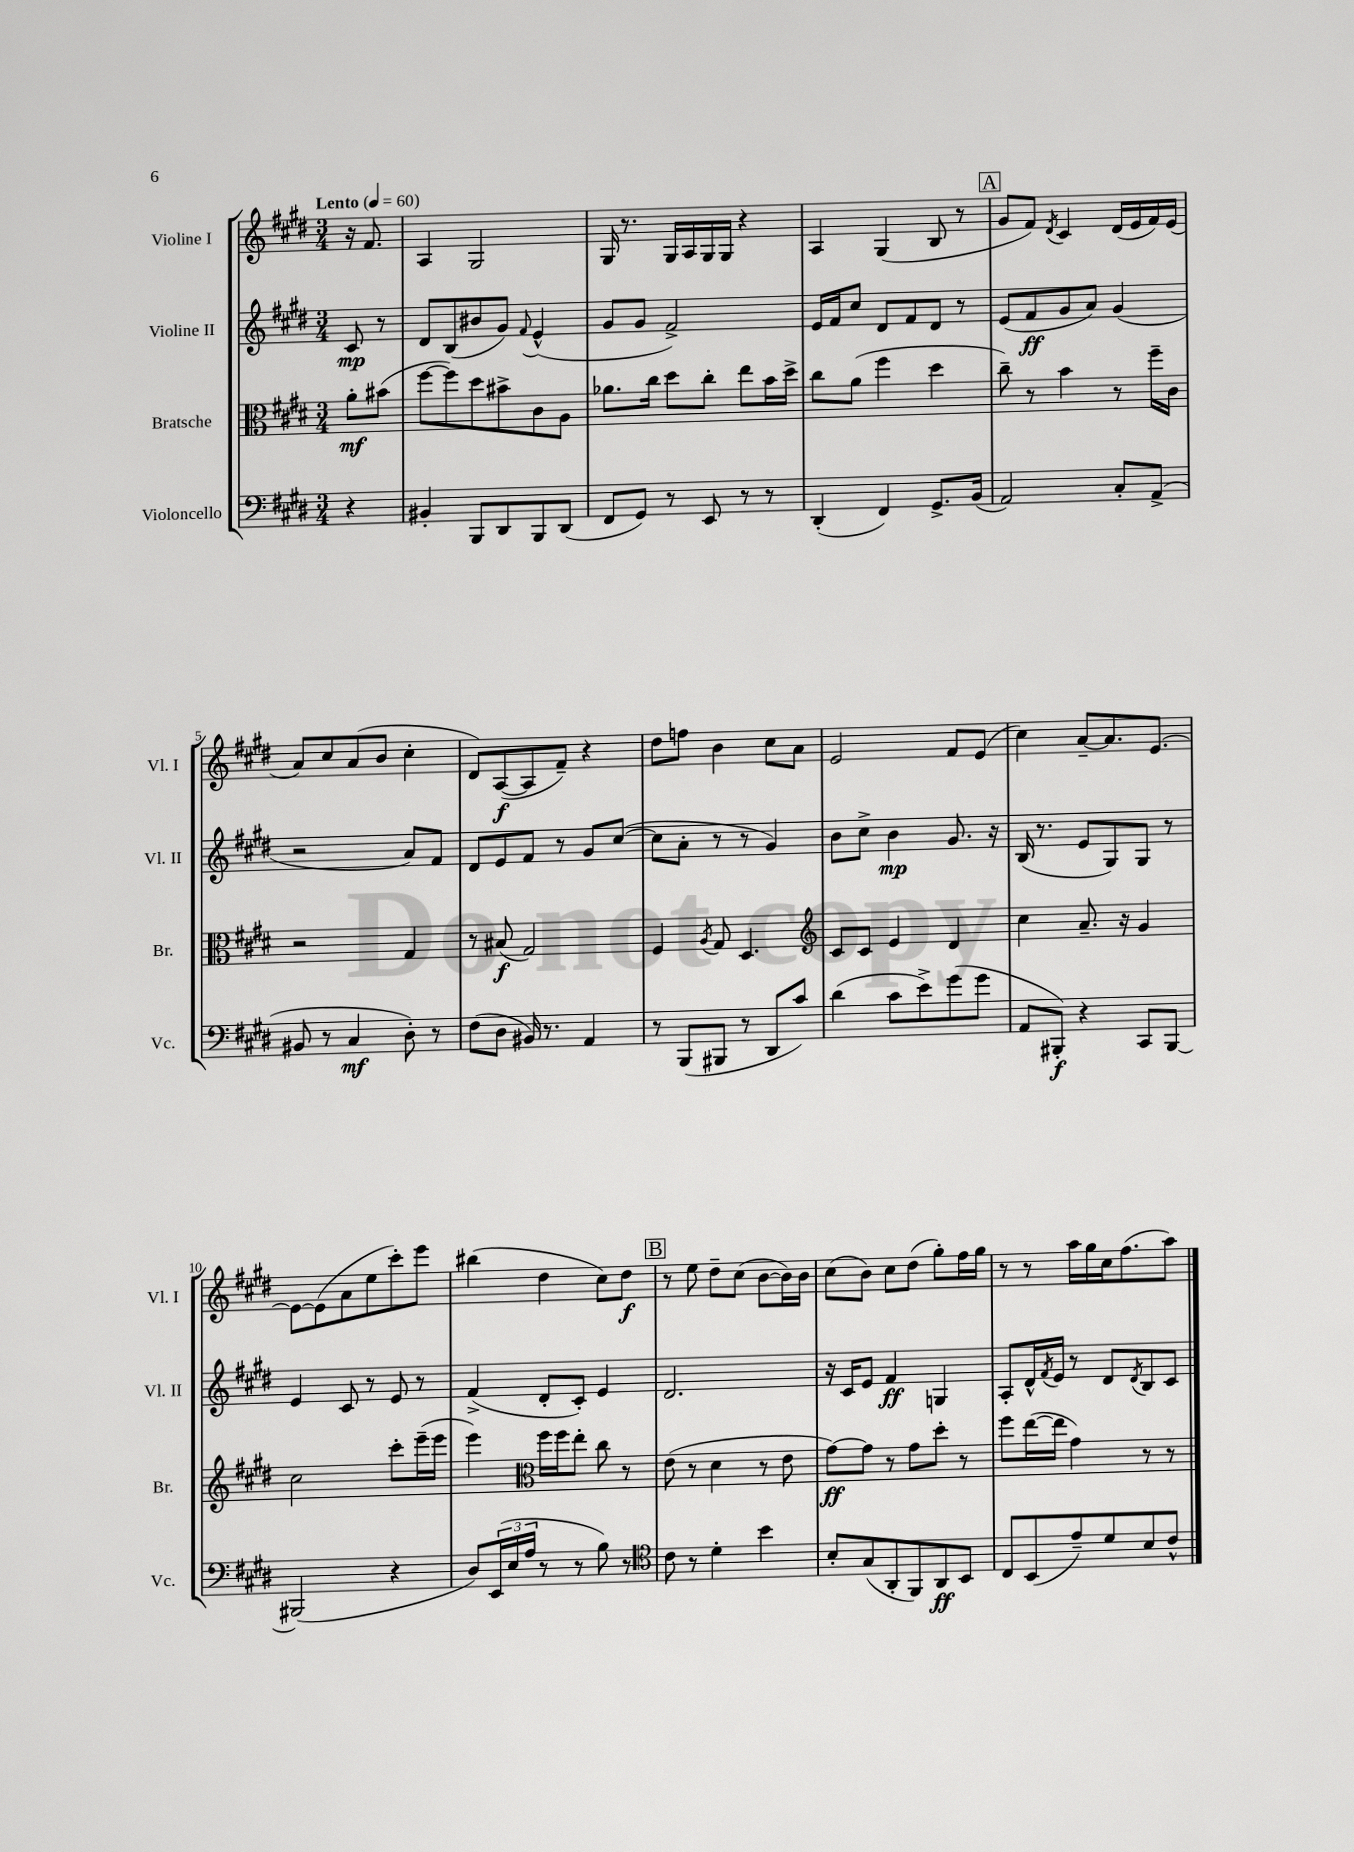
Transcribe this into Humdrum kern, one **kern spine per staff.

**kern	**kern	**kern	**kern
*staff4	*staff3	*staff2	*staff1
*clefF4	*clefC3	*clefG2	*clefG2
*k[f#c#g#d#]	*k[f#c#g#d#]	*k[f#c#g#d#]	*k[f#c#g#d#]
*M3/4	*M3/4	*M3/4	*M3/4
*MM60	*MM60	*MM60	*MM60
4r	8a'	8c#	16r
.	.	.	8.f#
.	(8b#	8r	.
=	=	=	=
4BB#'	[8ff#	8d#	4A
.	8ff#])	(8B	.
8BBB	8dd#	8b#	2G#
8DD#	8b#^	8g#)	.
.	.	8qqf#	.
8BBB	8c#	(4e^^	.
(8DD#	8A	.	.
=	=	=	=
8FF#	8.a-	8g#	16G#
.	.	.	8.r
8GG#)	.	8g#	.
.	16cc#	.	.
8r	8dd#	2f#^)	16G#
.	.	.	16A
8EE	8cc#'	.	16G#
.	.	.	16G#
8r	8ee	.	4r
8r	16b	.	.
.	16dd#^	.	.
=	=	=	=
(4DD#'	8cc#	16e	4A
.	.	16f#	.
.	(8a	8cc#	.
4FF#)	4ff#	8d#	(4G#
.	.	8f#	.
8.GG#^	4dd#	8d#	8B
.	.	8r	8r
(16BB	.	.	.
=	=	=	=
2AA)	8cc#~)	(8e	8g#
.	8r	8f#	8f#)
.	.	.	8qd#
.	4b	8g#	4c#
.	.	8a)	.
8C#'	8r	(4g#	(16d#
.	.	.	16e
(8AA^	16ff#~	.	16f#)
.	16c#	.	(16e
=	=	=	=
8BB#	2r	2r	8a)
8r	.	.	8cc#
4C#	.	.	(8a
.	.	.	8b
8D#')	4G#	8a)	4cc#'
8r	.	8f#	.
=	=	=	=
(8F#	8r	8d#	8d#)
8D#	(8B#	8e	([8A
16BB#)	2G#)	8f#	8A]
8.r	.	.	.
.	.	8r	8f#~)
4AA	.	8g#	4r
.	.	([8cc#	.
=	=	=	=
8r	4F#	8cc#]	8dd#
(8BBB	.	8a'	8ff
.	8qA	.	.
8BBB#	8G#	8r	4b
8r	4.D#	8r	.
8DD#	.	4g#)	8cc#
8c#)	.	.	8a
=	=	=	=
*	*clefG2	*	*
(4d#	8c#	8b	2e
.	8c#	8cc#^	.
8c#	4e	4b	.
8e^)	.	.	.
(8g#	4d#	8.g#	8f#
8g#	.	.	(8e
.	.	16r	.
=	=	=	=
8AA	4cc#	(16B	4cc#)
.	.	8.r	.
8BBB#')	.	.	.
4r	8.a~	8e	[8a~
.	.	8G#)	8.a]
.	16r	.	.
8CC#	4g#	8G#	.
.	.	.	[8.e
[8BBB#	.	8r	.
=	=	=	=
(2BBB#]	2cc#	4e	8e_
.	.	.	(8e]
.	.	8c#	8a
.	.	8r	8ee
4r	8ccc#'	8e	8ccc#')
.	(16eee~	8r	8eee
.	16eee	.	.
=	=	=	=
8D#)	4eee)	(4f#^	(4bb#
(24EE	.	.	.
24E	.	.	.
24A	.	.	.
*	*clefC3	*	*
8r	16ff#	8d#'	4dd#
.	16ff#	.	.
8r	8ee'	8c#')	.
8B)	8cc#	4e	8cc#)
8r	8r	.	8dd#
=	=	=	=
*clefC4	*	*	*
8c#	(8e	2.d#	8r
8r	8r	.	8ee
4d#'	4d#	.	8dd#~
.	.	.	(8cc#
4b	8r	.	[8b
.	8e	.	16b])
.	.	.	16b
=	=	=	=
8B'	[8g#)	16r	(8cc#
.	.	16c#	.
(8G#	8g#]	8e	8b)
8AA'	8r	4f#	8cc#
8FF#)	8g#	.	(8dd#
8AA	8dd#'	4G	8gg#')
8BB	8r	.	16ff#
.	.	.	16gg#
=	=	=	=
8C#	8ff#	8A'	8r
(8BB	([16ee	16d#^^	8r
.	.	8qf#	.
.	16ee]	16e	.
8e~)	4g#)	8r	16aa
.	.	.	16gg#
8d#	.	8d#	16cc#
.	.	.	(8.ff#
.	.	8qd#	.
8B	8r	8B	.
8c#^^	8r	8c#	8aa)
==	==	==	==
*-	*-	*-	*-
